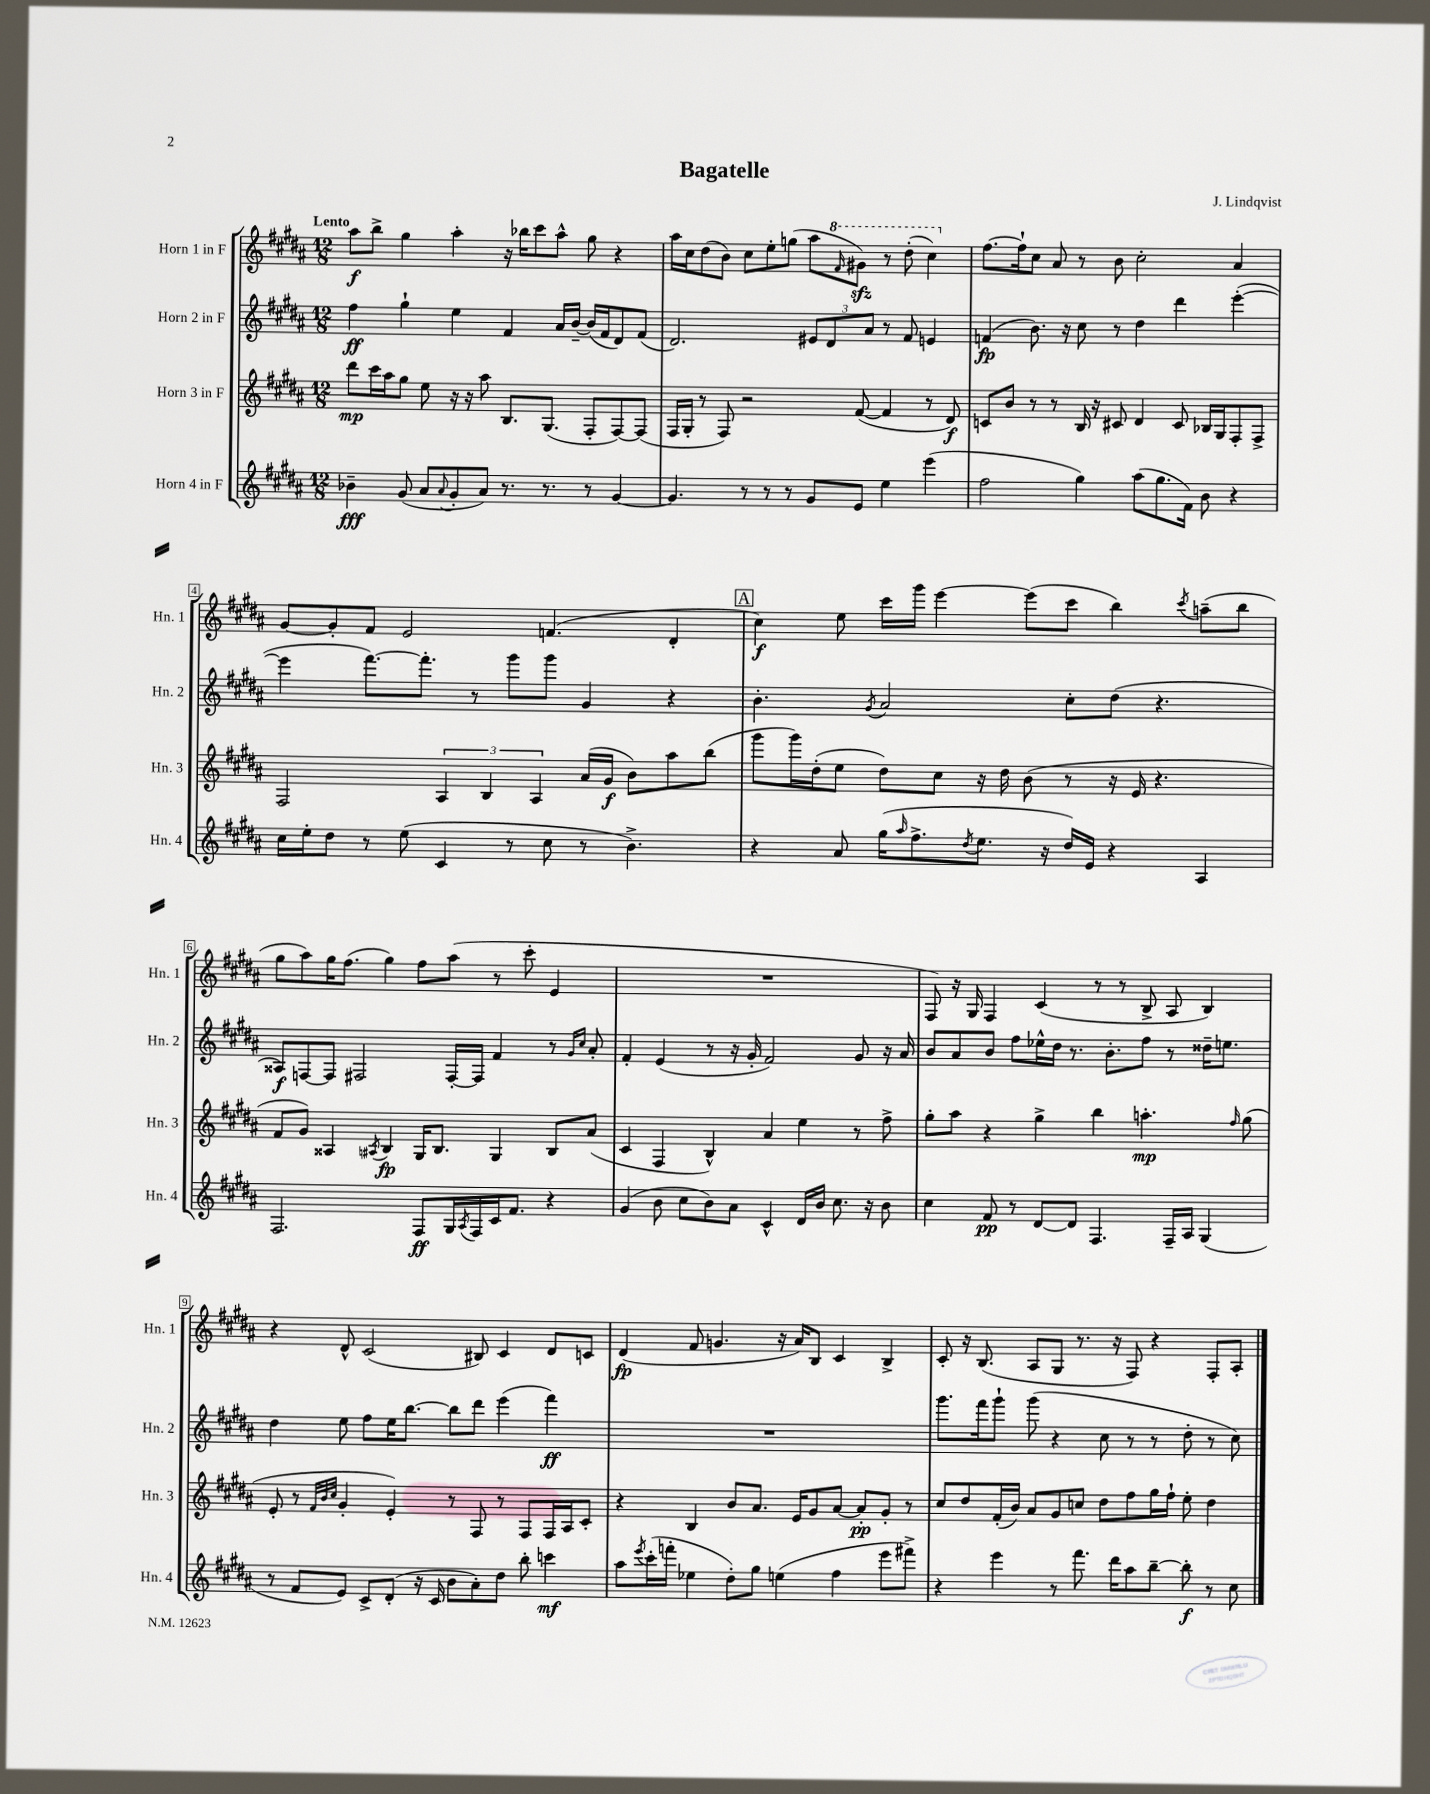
\header { title = "Bagatelle" composer = "J. Lindqvist" }
<<
\new StaffGroup <<
\new Staff = "s0" \with { instrumentName = "Horn 1 in F" shortInstrumentName = "Hn. 1" } {
    \clef treble \key b \major \numericTimeSignature \time 12/8 \tempo "Lento"
    ais''8\f b''8-> gis''4 ais''4-. r16 bes''16 cis'''8 ais''8-^ gis''8 r4 |
    ais''16 cis''16 dis''8( b'8) cis''8 e''8-. g''8( ais''8 \ottava #1 \grace { fis''16 } gis''8\sfz) r8 dis'''8-.( cis'''4) \ottava #0 |
    fis''8.~ fis''16-! cis''8 ais'8 r8 b'8 cis''2-. ais'4 |
    gis'8~ gis'8-. fis'8 e'2 f'4.( dis'4-. |
    \mark \markup { \box "A" } cis''4\f) e''8 cis'''16 gis'''16 e'''4~ e'''8( cis'''8 b''4) \acciaccatura { cis'''8 } a''8--( b''8 |
    gis''8 ais''8) gis''16 fis''8.( gis''4) fis''8 ais''8( r8 cis'''8-. e'4 |
    R1. |
    fis8) r16 gis16 fis4 cis'4( r8 r8 b8-> ais8 b4) |
    r4 dis'8-^ cis'2( bis8) cis'4 dis'8 c'8 |
    dis'4\fp( fis'8 g'4. r16 ais'16) b8 cis'4 b4-> |
    cis'8-. r16 b8.( ais8 gis8 r8. r16 fis8) r4 fis8-. ais8-. \bar "|." |
}
\new Staff = "s1" \with { instrumentName = "Horn 2 in F" shortInstrumentName = "Hn. 2" } {
    \clef treble \key b \major \numericTimeSignature \time 12/8
    fis''4\ff gis''4-! e''4 fis'4 ais'16 b'16~-- b'16( fis'16 dis'8) fis'8( |
    dis'2.) \tuplet 3/2 { eis'8 dis'8 ais'8 } r8 fis'8 e'4 |
    f'4\fp( b'8.) r16 cis''8 r8 dis''4 dis'''4 e'''4~-.( |
    e'''4 fis'''8.~) fis'''8.-. r8 gis'''8 gis'''8 gis'4 r4 |
    \mark \markup { \box "A" } b'4.-. \acciaccatura { gis'8 } ais'2 cis''8-. dis''8( r4. |
    aisis8\f) f8~ f8 fis2 fis16~-. fis16 fis'4 r8 \grace { gis'16 cis''16 } ais'8-. |
    fis'4-. e'4( r8 r16 gis'16-. fis'2) gis'8 r16 ais'16 |
    b'8 ais'8 b'8 fis''8 ees''16-^ dis''16 r8. b'8.-. fis''8 r8 disis''16-- e''8. |
    dis''4 e''8 fis''8 e''16 b''8.~ b''8 dis'''8 e'''4( fis'''4\ff) |
    R1. |
    gis'''8. fis'''16 gis'''8-! gis'''8( r4 cis''8 r8 r8 dis''8-. r8 cis''8) \bar "|." |
}
\new Staff = "s2" \with { instrumentName = "Horn 3 in F" shortInstrumentName = "Hn. 3" } {
    \clef treble \key b \major \numericTimeSignature \time 12/8
    dis'''8\mp cis'''16 ais''16 gis''8 e''8 r16 r16 ais''8 b8. gis8.( fis8-. fis8~) fis8( |
    fis16 gis16-. r8 fis8) r2 fis'8~( fis'4 r8 dis'8\f) |
    c'8 b'8 r8 r8 b16 r16 cis'8 dis'4 cis'8 bes16 gis16 fis8-. fis8-> |
    fis2 \tuplet 3/2 { ais4 b4 ais4 } ais'16( gis'16\f b'8) ais''8 b''8( |
    \mark \markup { \box "A" } gis'''8 gis'''16) dis''16-.( e''8 dis''8) cis''8 r16 dis''16 b'8( r8 r16 e'16 r4. |
    fis'8 gis'8) aisis4 \acciaccatura { ais8 } b4\fp gis16 b8. gis4 b8 ais'8( |
    cis'4 fis4 b4-^) ais'4 e''4 r8 fis''8-> |
    gis''8-. ais''8 r4 gis''4-> b''4 a''4.-.\mp \grace { fis''16 } gis''8( |
    e'8-. r8 \grace { fis'32 b'32 cis''32 } gis'4-. e'4-.) r8 fis8 r8 fis8 fis16 ais16 cis'8-. |
    r4 b4 b'8 ais'8. e'16 gis'8 ais'8~ ais'8-.\pp gis'8-. r8 |
    cis''8 dis''8 fis'16-.( b'16) ais'8 gis'8 c''8 dis''8 fis''8 gis''16 fis''16-! e''8-. dis''4 \bar "|." |
}
\new Staff = "s3" \with { instrumentName = "Horn 4 in F" shortInstrumentName = "Hn. 4" } {
    \clef treble \key b \major \numericTimeSignature \time 12/8
    bes'4--\fff gis'8( ais'8 \appoggiatura { ais'8 } gis'8-. ais'8) r8. r8. r8 gis'4~ |
    gis'4. r8 r8 r8 gis'8 e'8 e''4 e'''4( |
    fis''2 gis''4) ais''8( gis''8. fis'16) b'8 r4 |
    cis''16 e''16-. dis''8 r8 e''8( cis'4 r8 cis''8 r8 b'4.->) |
    \mark \markup { \box "A" } r4 ais'8 gis''16( \grace { ais''16 } fis''8.-> \acciaccatura { dis''8 } e''8. r16 dis''16) e'16 r4 ais4 |
    fis2. fis8\ff gis16 \acciaccatura { ais8 } fis16 cis'16 fis'8. r4 |
    gis'4( b'8 cis''8 b'8) ais'8 cis'4-^ dis'16 b'16 cis''8. r16 b'8 |
    cis''4 fis'8\pp r8 dis'8~ dis'8 fis4. fis16-- ais16 gis4( |
    r8 fis'8 e'8) cis'8-> dis'8-.( r16 cis'16 b'8 ais'8-.) dis''8 b''8-. c'''4\mf |
    ais''8 \acciaccatura { e'''8 } cis'''16-.( f'''16-. ees''4 dis''8-.) gis''8 e''4( fis''4 e'''8 fis'''8->) |
    r4 e'''4 r8 fis'''8. dis'''16 ais''8 b''8~-- b''8-.\f r8 cis''8 \bar "|." |
}
>>
>>
\layout { \context { \Score \override BarNumber.stencil = #(make-stencil-boxer 0.1 0.3 ly:text-interface::print) } }
